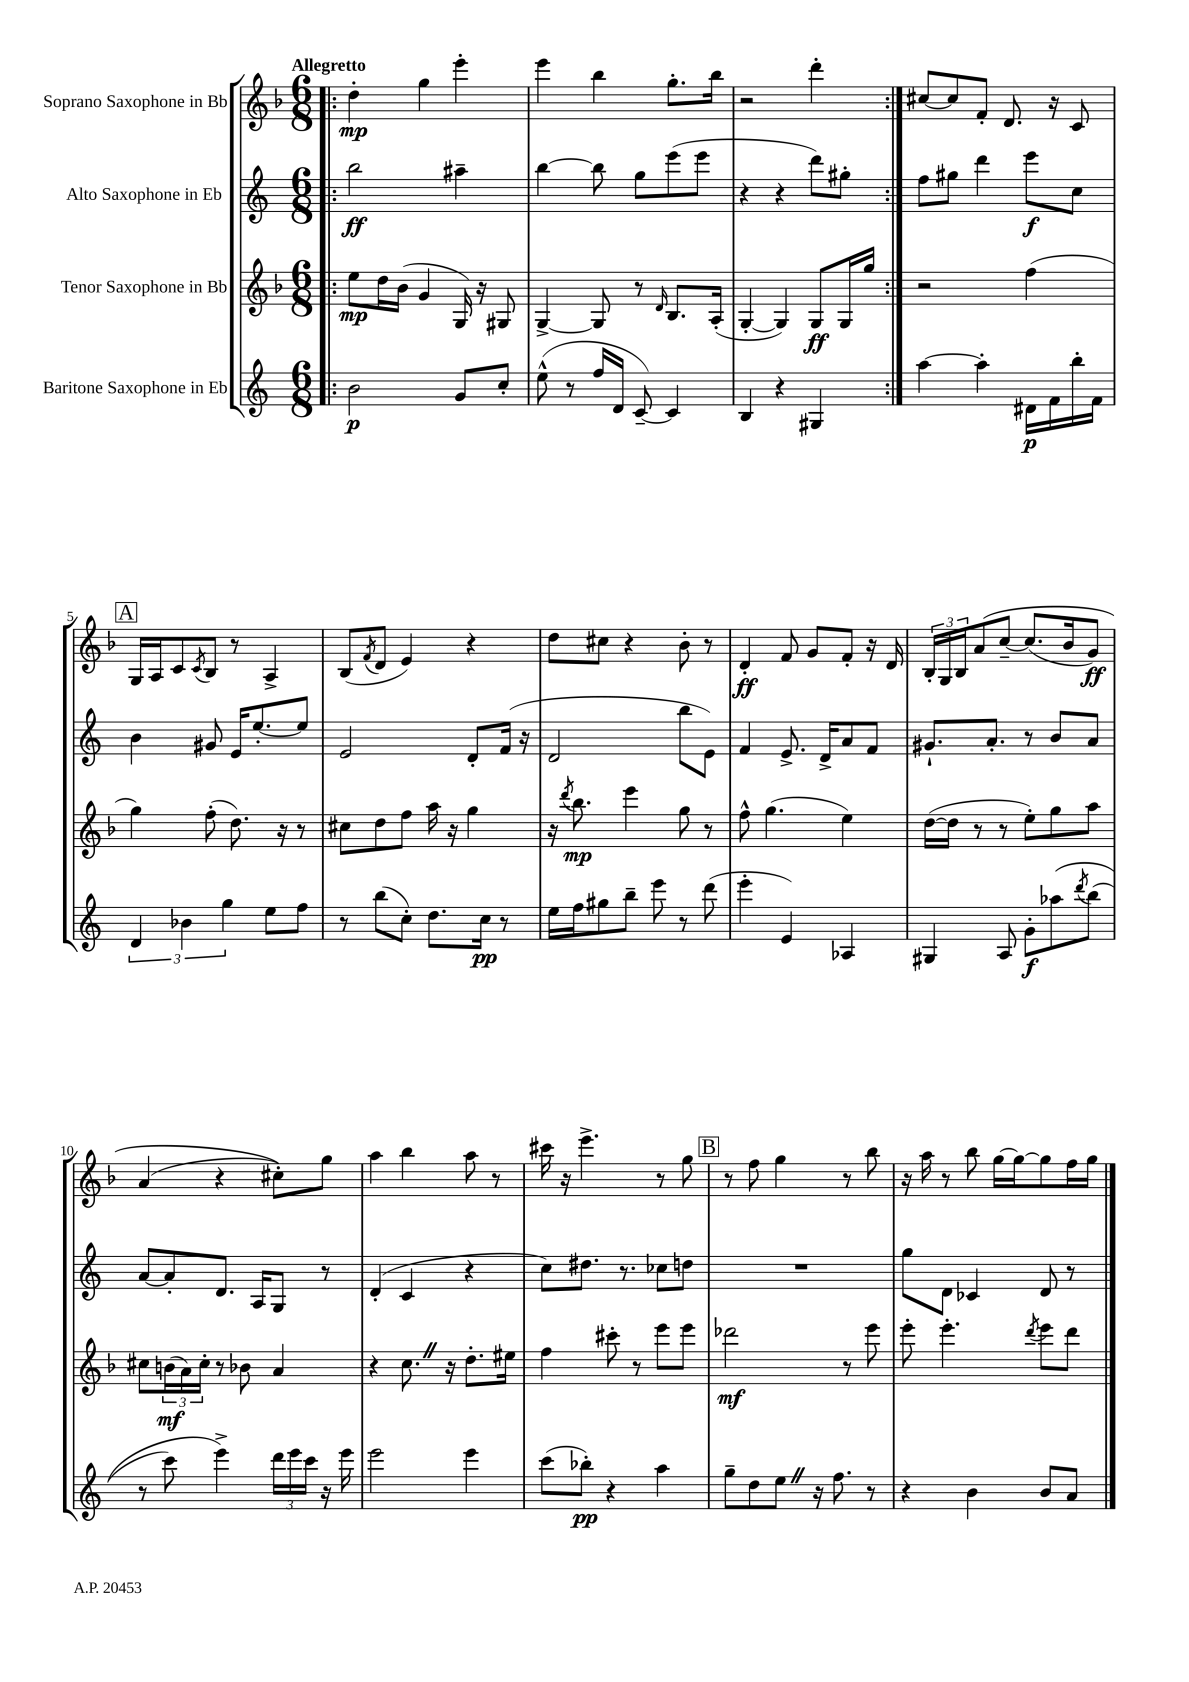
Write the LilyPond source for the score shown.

<<
\new StaffGroup <<
\new Staff = "s0" \with { instrumentName = "Soprano Saxophone in Bb" } {
    \clef treble \key f \major \numericTimeSignature \time 6/8 \tempo "Allegretto"
    \repeat volta 2 { \bar ".|:" d''4-.\mp g''4 e'''4-. |
    e'''4 bes''4 g''8.-. bes''16 |
    r2 d'''4-. | }
    cis''8~ cis''8 f'8-. d'8. r16 c'8 |
    \mark \markup { \box "A" } g16 a16 c'8 \acciaccatura { c'8 } bes8 r8 a4-> |
    bes8( \acciaccatura { f'8 } d'8 e'4) r4 |
    d''8 cis''8 r4 bes'8-. r8 |
    d'4-.\ff f'8 g'8 f'8-. r16 d'16 |
    \tuplet 3/2 { bes16-. g16 bes16 } a'8\( c''8~-- c''8.( bes'16 g'8\ff) |
    a'4( r4 cis''8-.)\) g''8 |
    a''4 bes''4 a''8 r8 |
    cis'''16 r16 e'''4.-> r8 g''8 |
    \mark \markup { \box "B" } r8 f''8 g''4 r8 bes''8 |
    r16 a''16 r8 bes''8 g''16~ g''16~ g''8 f''16 g''16 \bar "|." |
}
\new Staff = "s1" \with { instrumentName = "Alto Saxophone in Eb" } {
    \clef treble \key c \major \numericTimeSignature \time 6/8
    \repeat volta 2 { \bar ".|:" b''2\ff ais''4-- |
    b''4~ b''8 g''8 e'''8( e'''8 |
    r4 r4 d'''8) gis''8-. | }
    f''8 gis''8 d'''4 e'''8\f c''8 |
    \mark \markup { \box "A" } b'4 gis'8 e'16 e''8.~-. e''8 |
    e'2 d'8-. f'16( r16 |
    d'2 b''8 e'8) |
    f'4 e'8.-> d'16-> a'8 f'8 |
    gis'8.-! a'8.-. r8 b'8 a'8 |
    a'8~ a'8-. d'8. a16 g8 r8 |
    d'4-.( c'4 r4 |
    c''8) dis''8. r8. ces''8 d''8 |
    \mark \markup { \box "B" } R2. |
    g''8 d'8 ces'4 d'8 r8 \bar "|." |
}
\new Staff = "s2" \with { instrumentName = "Tenor Saxophone in Bb" } {
    \clef treble \key f \major \numericTimeSignature \time 6/8
    \repeat volta 2 { \bar ".|:" e''8\mp d''16 bes'16( g'4 g16) r16 gis8 |
    g4~-> g8 r8 \grace { d'16 } bes8. a16-.( |
    g4~-. g4) g8\ff g16 g''16 | }
    r2 f''4( |
    \mark \markup { \box "A" } g''4) f''8-.( d''8.) r16 r8 |
    cis''8 d''8 f''8 a''16 r16 g''4 |
    r16 \acciaccatura { d'''8 } bes''8.\mp e'''4 g''8 r8 |
    f''8-^ g''4.( e''4) |
    d''16~( d''16 r8 r8 e''8-.) g''8 a''8 |
    cis''8 \tuplet 3/2 { b'16\mf( a'16) cis''16-. } r8 bes'8 a'4 |
    r4 c''8. \once \override BreathingSign.text = \markup { \musicglyph "scripts.caesura.straight" } \breathe r16 d''8.-. eis''16 |
    f''4 cis'''8-. r8 e'''8 e'''8 |
    \mark \markup { \box "B" } des'''2\mf r8 e'''8 |
    e'''8-. e'''4.-. \acciaccatura { d'''8 } e'''8 d'''8 \bar "|." |
}
\new Staff = "s3" \with { instrumentName = "Baritone Saxophone in Eb" } {
    \clef treble \key c \major \numericTimeSignature \time 6/8
    \repeat volta 2 { \bar ".|:" b'2\p g'8 c''8-. |
    e''8-^( r8 f''16 d'16 c'8~--) c'4 |
    b4 r4 gis4 | }
    a''4~ a''4-. dis'16\p f'16 b''16-. f'16 |
    \mark \markup { \box "A" } \tuplet 3/2 { d'4 bes'4 g''4 } e''8 f''8 |
    r8 b''8( c''8-.) d''8. c''16\pp r8 |
    e''16 f''16 gis''8 b''8-- e'''8 r8 d'''8( |
    e'''4-. e'4) aes4 |
    gis4 a8 g'8-.\f aes''8\( \acciaccatura { d'''8 } b''8( |
    r8 c'''8) e'''4->\) \tuplet 3/2 { d'''16 e'''16 c'''16 } r16 e'''16 |
    e'''2 e'''4 |
    c'''8( bes''8-.\pp) r4 a''4 |
    \mark \markup { \box "B" } g''8-- d''8 e''8 \once \override BreathingSign.text = \markup { \musicglyph "scripts.caesura.straight" } \breathe r16 f''8. r8 |
    r4 b'4 b'8 a'8 \bar "|." |
}
>>
>>
